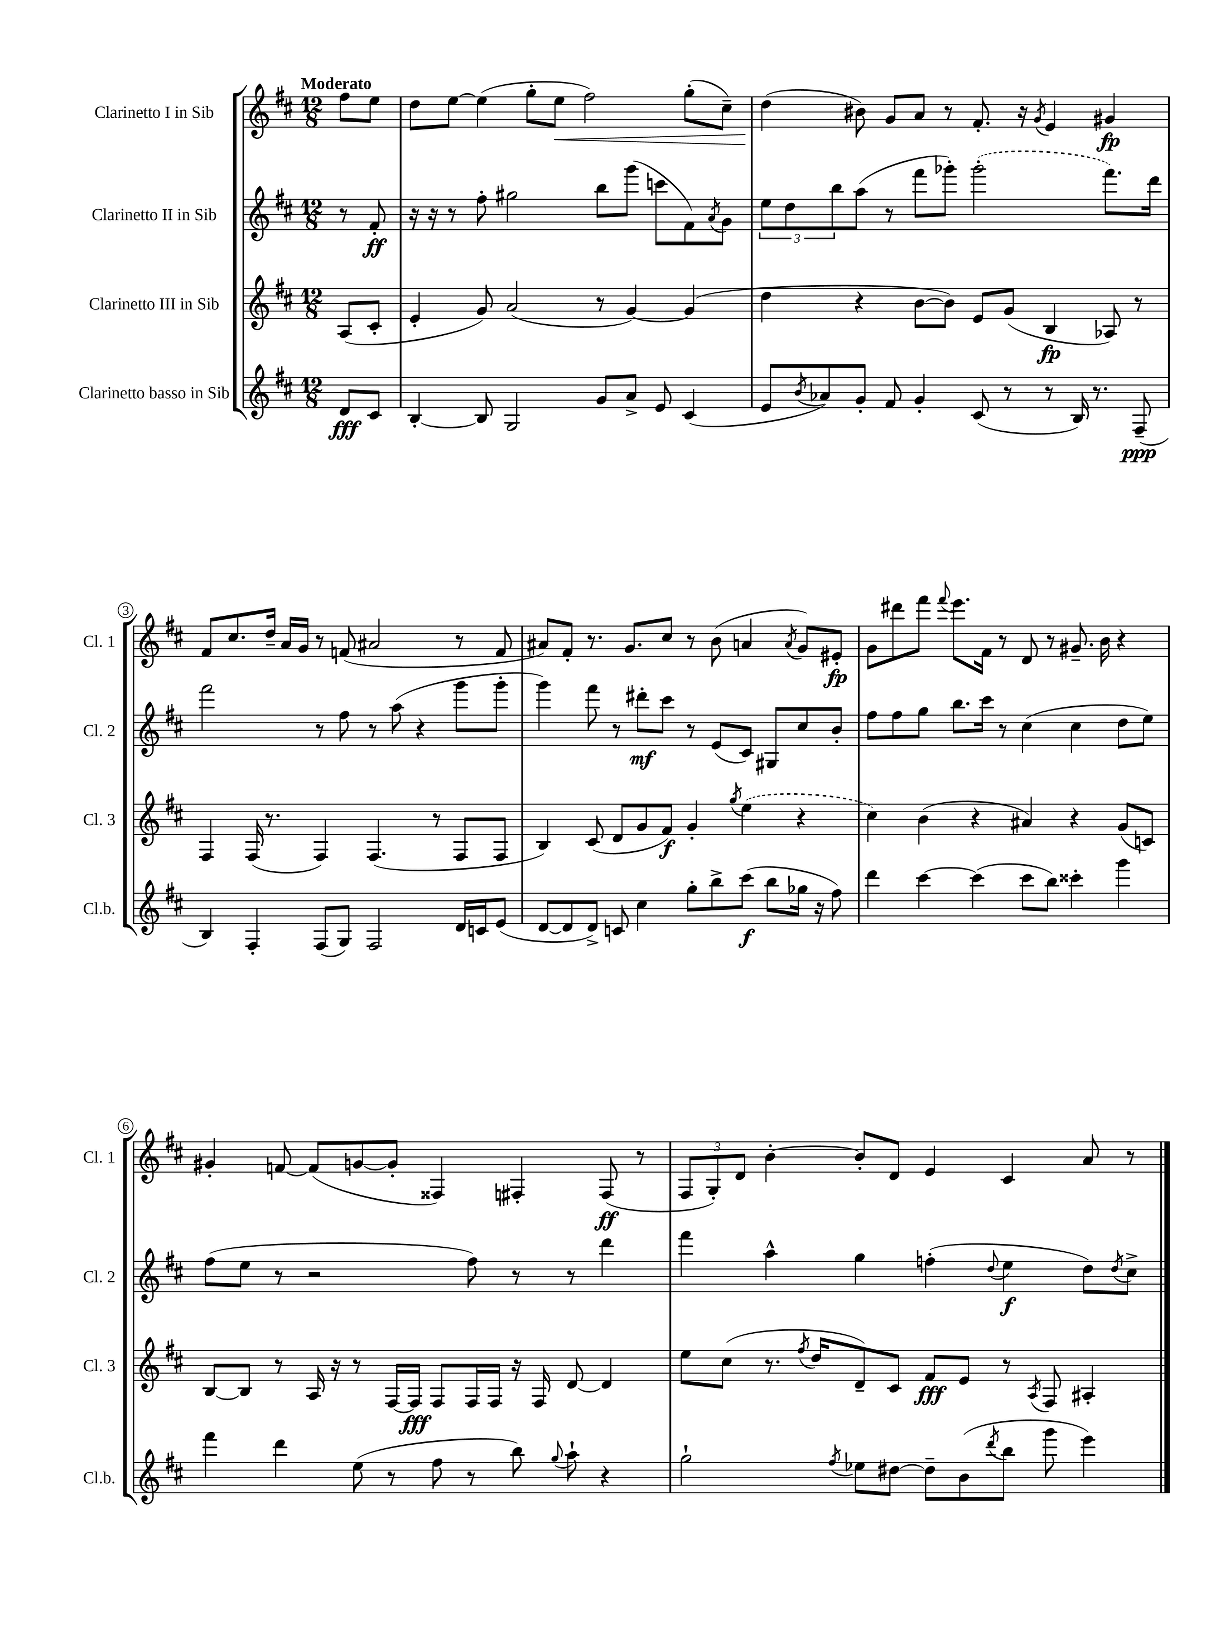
<<
\new StaffGroup <<
\new Staff = "s0" \with { instrumentName = "Clarinetto I in Sib" shortInstrumentName = "Cl. 1" } {
    \clef treble \key d \major \numericTimeSignature \time 12/8 \partial 4 \tempo "Moderato"
    fis''8 e''8 |
    d''8 e''8~ e''4( g''8-. e''8\< fis''2) g''8-.( cis''8--) |
    d''4\!( bis'8) g'8 a'8 r8 fis'8.-. r16 \acciaccatura { g'8 } e'4 gis'4\fp |
    fis'8 cis''8. d''16-- a'16 g'16 r8 f'8( ais'2 r8 f'8 |
    ais'8) fis'8-. r8. g'8. cis''8 r8 b'8( a'4 \acciaccatura { a'8 } g'8) eis'8-.\fp |
    g'8 dis'''8 fis'''8 \appoggiatura { fis'''8 } e'''8. fis'16 r8 d'8 r8 gis'8.-- b'16 r4 |
    gis'4-. f'8~ f'8( g'8~ g'8-. fisis4) fis4-. fis8\ff( r8 |
    \tuplet 3/2 { fis8 g8-.) d'8 } b'4~-. b'8-. d'8 e'4 cis'4 a'8 r8 \bar "|." |
}
\new Staff = "s1" \with { instrumentName = "Clarinetto II in Sib" shortInstrumentName = "Cl. 2" } {
    \clef treble \key d \major \numericTimeSignature \time 12/8 \partial 4
    r8 fis'8-.\ff |
    r16 r16 r8 fis''8-. gis''2 b''8 g'''8( c'''8 fis'8) \acciaccatura { a'8 } g'8 |
    \tuplet 3/2 { e''8 d''8 b''8 } a''8( r8 fis'''8 ges'''8-.) \once \slurDashed ges'''2-.( fis'''8.) d'''16 |
    fis'''2 r8 fis''8 r8 a''8( r4 g'''8 g'''8-. |
    g'''4) fis'''8 r8 dis'''8-.\mf cis'''8 r8 e'8( cis'8) gis8 cis''8 b'8-. |
    fis''8 fis''8 g''8 b''8. cis'''16 r8 cis''4( cis''4 d''8 e''8) |
    fis''8( e''8 r8 r2 fis''8) r8 r8 d'''4 |
    fis'''4 a''4-^ g''4 f''4-.( \appoggiatura { d''8 } e''4\f d''8) \acciaccatura { d''8 } cis''8-> \bar "|." |
}
\new Staff = "s2" \with { instrumentName = "Clarinetto III in Sib" shortInstrumentName = "Cl. 3" } {
    \clef treble \key d \major \numericTimeSignature \time 12/8 \partial 4
    a8( cis'8-. |
    e'4-. g'8) a'2( r8 g'4~) g'4( |
    d''4 r4 b'8~ b'8) e'8 g'8( b4\fp aes8) r8 |
    fis4 fis16( r8. fis4) fis4.( r8 fis8 fis8 |
    b4) cis'8( d'8 g'8 fis'8\f) g'4-. \acciaccatura { g''8 } \once \slurDashed e''4( r4 |
    cis''4) b'4( r4 ais'4) r4 g'8( c'8) |
    b8~ b8 r8 a16 r16 r8 fis16~ fis16\fff fis8 fis16 fis16 r16 fis16 d'8~ d'4 |
    e''8 cis''8( r8. \acciaccatura { fis''8 } d''16 d'8--) cis'8 fis'8\fff e'8 r8 \acciaccatura { a8 } fis8 ais4-. \bar "|." |
}
\new Staff = "s3" \with { instrumentName = "Clarinetto basso in Sib" shortInstrumentName = "Cl.b." } {
    \clef treble \key d \major \numericTimeSignature \time 12/8 \partial 4
    d'8\fff cis'8 |
    b4~-. b8 g2 g'8 a'8-> e'8 cis'4( |
    e'8 \acciaccatura { b'8 } aes'8) g'8-. fis'8 g'4-. cis'8( r8 r8 b16) r8. fis8--\ppp( |
    b4) fis4-. fis8( g8) fis2 d'16 c'16 e'8( |
    d'8~ d'8 d'8->) c'8 cis''4 g''8-. b''8-> cis'''8\f( b''8 ges''16 r16 fis''8) |
    d'''4 cis'''4~ cis'''4( cis'''8 b''8) cisis'''4-. g'''4 |
    fis'''4 d'''4 e''8( r8 fis''8 r8 b''8) \appoggiatura { g''8 } a''8-! r4 |
    g''2-! \acciaccatura { fis''8 } ees''8 dis''8~ dis''8-- b'8( \acciaccatura { d'''8 } b''8 g'''8 e'''4) \bar "|." |
}
>>
>>
\layout { \context { \Score \override BarNumber.stencil = #(make-stencil-circler 0.1 0.3 ly:text-interface::print) } }
